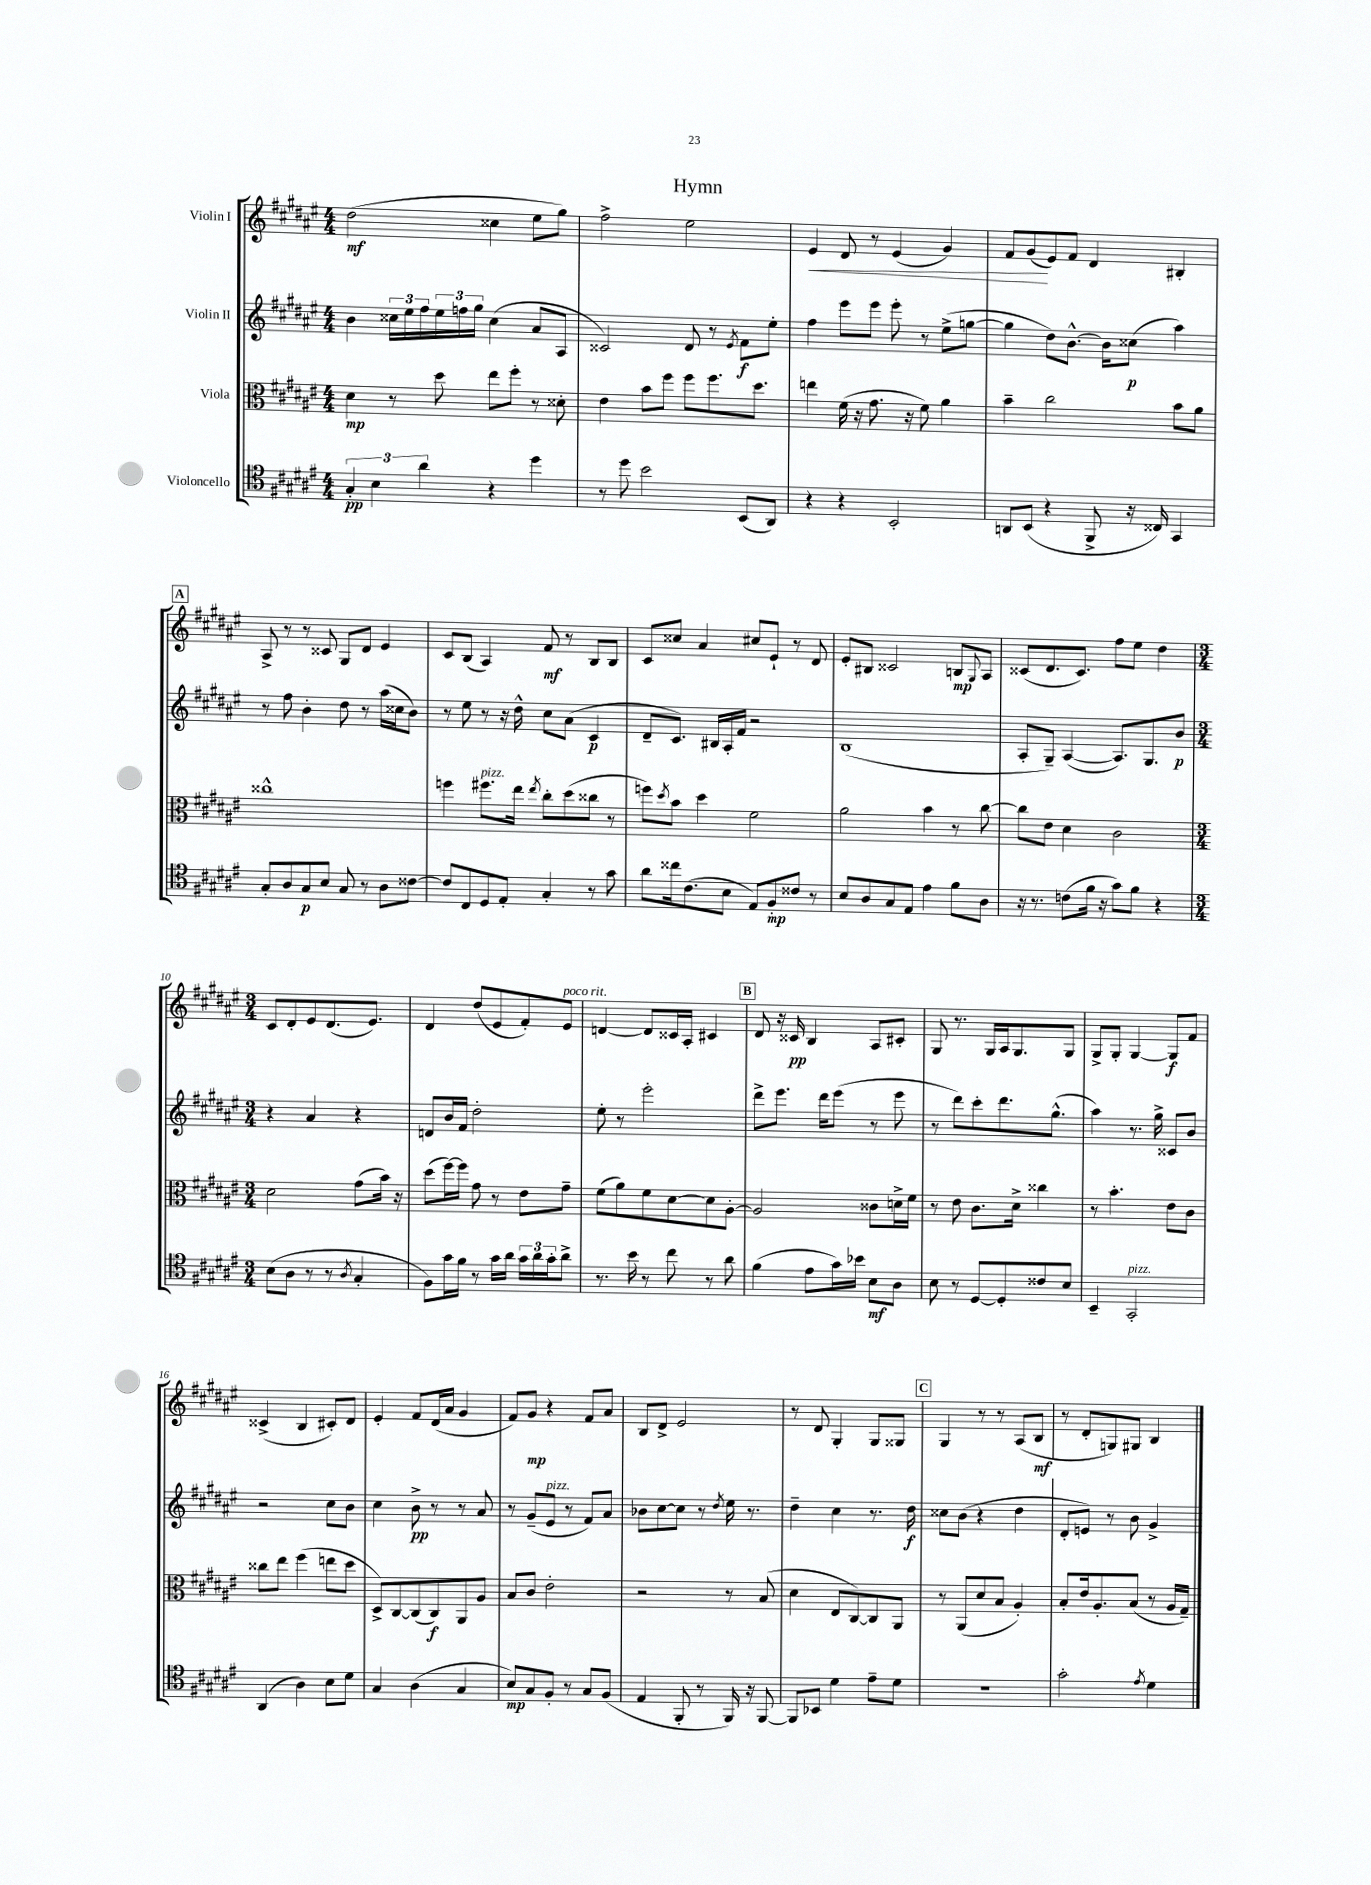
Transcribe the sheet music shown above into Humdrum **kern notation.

**kern	**kern	**kern	**kern
*staff4	*staff3	*staff2	*staff1
*clefC4	*clefC3	*clefG2	*clefG2
*k[f#c#g#d#a#e#]	*k[f#c#g#d#a#e#]	*k[f#c#g#d#a#e#]	*k[f#c#g#d#a#e#]
*M4/4	*M4/4	*M4/4	*M4/4
6G#'	4d#	4b	(2dd#
6B	.	.	.
.	8r	24cc##	.
.	.	24ee#	.
6a#	.	24ff#	.
.	8dd#	24ee#	.
.	.	24ff	.
.	.	24gg#	.
4r	8ee#	(4cc##	4cc##
.	8ff#'	.	.
4dd#	8r	8a#	8ee#
.	8d##'	8A#	8gg#)
=	=	=	=
8r	4e#	2c##)	2ff#^
8dd#	.	.	.
2b	8b	.	.
.	8ff#	.	.
.	8ff#	8d#	2ee#
.	8.ff#	8r	.
.	.	8qe#	.
(8BB	.	8f#	.
.	8.dd#	.	.
8AA#)	.	8ee#'	.
=	=	=	=
4r	4ee	4ff#	4e#
4r	(16f#	8eee#	8d#
.	16r	.	.
.	8.g#	8eee#	8r
2BB'	.	8eee#'	(4e#
.	16r	.	.
.	8f#)	8r	.
.	4a#	(8ee#^	4g#)
.	.	[8gg	.
=	=	=	=
8AA	4b~	4gg]	8f#
(8BB	.	.	(8g#
4r	2cc#	8dd#)	8e#)
.	.	[8.b^^	8f#
8FF#^	.	.	4d#
.	.	16b]	.
16r	.	(8cc##	.
16C##)	.	.	.
4GG#	8b	4aa#)	4B#'
.	8a#	.	.
=	=	=	=
8G#'	1cc##^^	8r	8A#^
8A#	.	8ff#	8r
8G#	.	4b'	8r
8B	.	.	8c##
8G#	.	8dd#	8G#
8r	.	8r	8d#
8A#	.	(16aa#	4e#
.	.	16cc##	.
[8c##	.	8b)	.
=	=	=	=
8c##]	4ff	8r	8c#
8C#	.	8ee#	(8B
8D#	8.ff#	8r	4A#)
8E#'	.	16r	.
.	16ee#	16dd#^^	.
.	8qee#	.	.
4G#'	8cc#'	8cc#	8f#
.	(8dd#	(8a#	8r
8r	8cc##	4c#	8B
8g#	8r	.	8B
=	=	=	=
8a#	8ff)	8d#~	8c#
.	8qdd#	.	.
16cc##	8b	8.c#)	8cc##
(8.c#	.	.	.
.	4dd#	.	4a#
.	.	16B#	.
8B	.	16A#'	.
.	.	16f#	.
8E#)	2f#	2r	8cc#
8F#'	.	.	8e#`
8c##	.	.	8r
8r	.	.	8d#
=	=	=	=
8B	2a#	(1B	8e#'
8A#	.	.	8B#
8G#	.	.	2c##
8E#	.	.	.
4e#	4b	.	.
8f#	8r	.	8B
.	.	.	8qqG#
8A#	[8cc#	.	8A#
=	=	=	=
16r	8cc#]	8A#'	(8c##
8.r	.	.	.
.	8e#	8G#~)	8.d#
(8c	4d#	([4A#	.
.	.	.	8.c##)
16f#	.	.	.
16r	.	.	.
8g#)	2c#	8.A#])	8ff#
8f#	.	.	8ee#
.	.	8.G#	.
4r	.	.	4dd#
.	.	8b	.
=	=	=	=
*M3/4	*M3/4	*M3/4	*M3/4
(8B	2d#	4r	8c#
8A#	.	.	8d#'
8r	.	4a#	8e#
8r	.	.	(8.d#
8qA#	.	.	.
4G#'	(8g#	4r	.
.	.	.	8.e#)
.	16b)	.	.
.	16r	.	.
=	=	=	=
8F#)	(8dd#	8d	4d#
16g#	[16ff#)	16b	.
16f#	16ff#]	16f#	.
8r	8g#	2dd#'	(8dd#
16g#	8r	.	8e#
16a#	.	.	.
24g#	8e#	.	8f#')
24a#	.	.	.
24g#'	.	.	.
8a#^	8g#~	.	8e#
=	=	=	=
8.r	(8f#	8ee#'	[4d
.	8a#)	8r	.
16b	.	.	.
8r	8f#	2eee#'	8d]
8cc#	[8d#	.	16c##
.	.	.	16A#'
8r	8d#]	.	4c#
8a#	[8A#'	.	.
=	=	=	=
(4f#	2A#]	8ddd#^	8d#
.	.	8.eee#	16r
.	.	.	16c##
8e#	.	.	4B
.	.	16ddd#	.
16g#)	.	(8eee#	.
16b-	.	.	.
8B	8c##	8r	8A#
8A#	16d^	8eee#	8c#'
.	16f#	.	.
=	=	=	=
8B	8r	8r	8G#
8r	8e#	8ddd#)	8.r
[8D#	8.c#	8ccc#'	.
.	.	.	16G#
8D#']	.	8.ddd#	16A#
.	16d#^	.	8.G#
8c##	4cc##	.	.
.	.	(8.gg#^^	.
8B	.	.	8G#
=	=	=	=
4BB~	8r	4aa#)	8G#^
.	4.b'	.	8G#'
2GG#'	.	8.r	[4G#
.	.	16gg#^	.
.	8e#	8c##	8G#]
.	8c#	8b	8f#
=	=	=	=
(4AA#	8cc##	2r	(4c##^
.	8ee#	.	.
4A#)	(4ff#	.	4B
8B	8ee	8cc#	8c#')
8d#	8dd#	8b	8d#
=	=	=	=
4G#	8D#^)	4cc#	4e#'
.	[8C#	.	.
(4A#	(8C#]	8b^	8f#
.	8C#)	8r	(16d#
.	.	.	16a#
4G#	8AA#	8r	4g#
.	8A#	8a#	.
=	=	=	=
8B)	8B	8r	8f#)
8G#	8c#	(8g#~	8g#
8F#'	2e#'	8e#	4r
8r	.	8r	.
8G#	.	8f#)	8f#
(8F#	.	8a#	8a#
=	=	=	=
4E#	2r	8b-	8B
.	.	[8cc#	8d#^
8FF#'	.	8cc#]	2e#
8r	.	8r	.
.	.	8qdd#	.
16FF#)	8r	16ee#	.
16r	.	8.r	.
[8FF#	(8B	.	.
=	=	=	=
8FF#]	4d#	4dd#~	8r
8BB-	.	.	8d#
4d#	8E#	4cc#	4G#'
.	[8C#)	.	.
8e#~	8C#]	8.r	8G#
8d#	8AA#	.	8G##
.	.	16dd#	.
=	=	=	=
2.r	8r	8cc##	4G#
.	(8AA#	(8b	.
.	8d#	4r	8r
.	8B	.	8r
.	4A#')	4dd#	(8A#
.	.	.	8B
=	=	=	=
2g#'	8B'	8d#'	8r
.	16e#	8e)	8d#'
.	8.A#'	.	.
.	.	8r	8G)
.	(8B	8b	8G#
8qe#	.	.	.
4d#	8r	4g#^	4B
.	16A#	.	.
.	16G#~)	.	.
==	==	==	==
*-	*-	*-	*-
